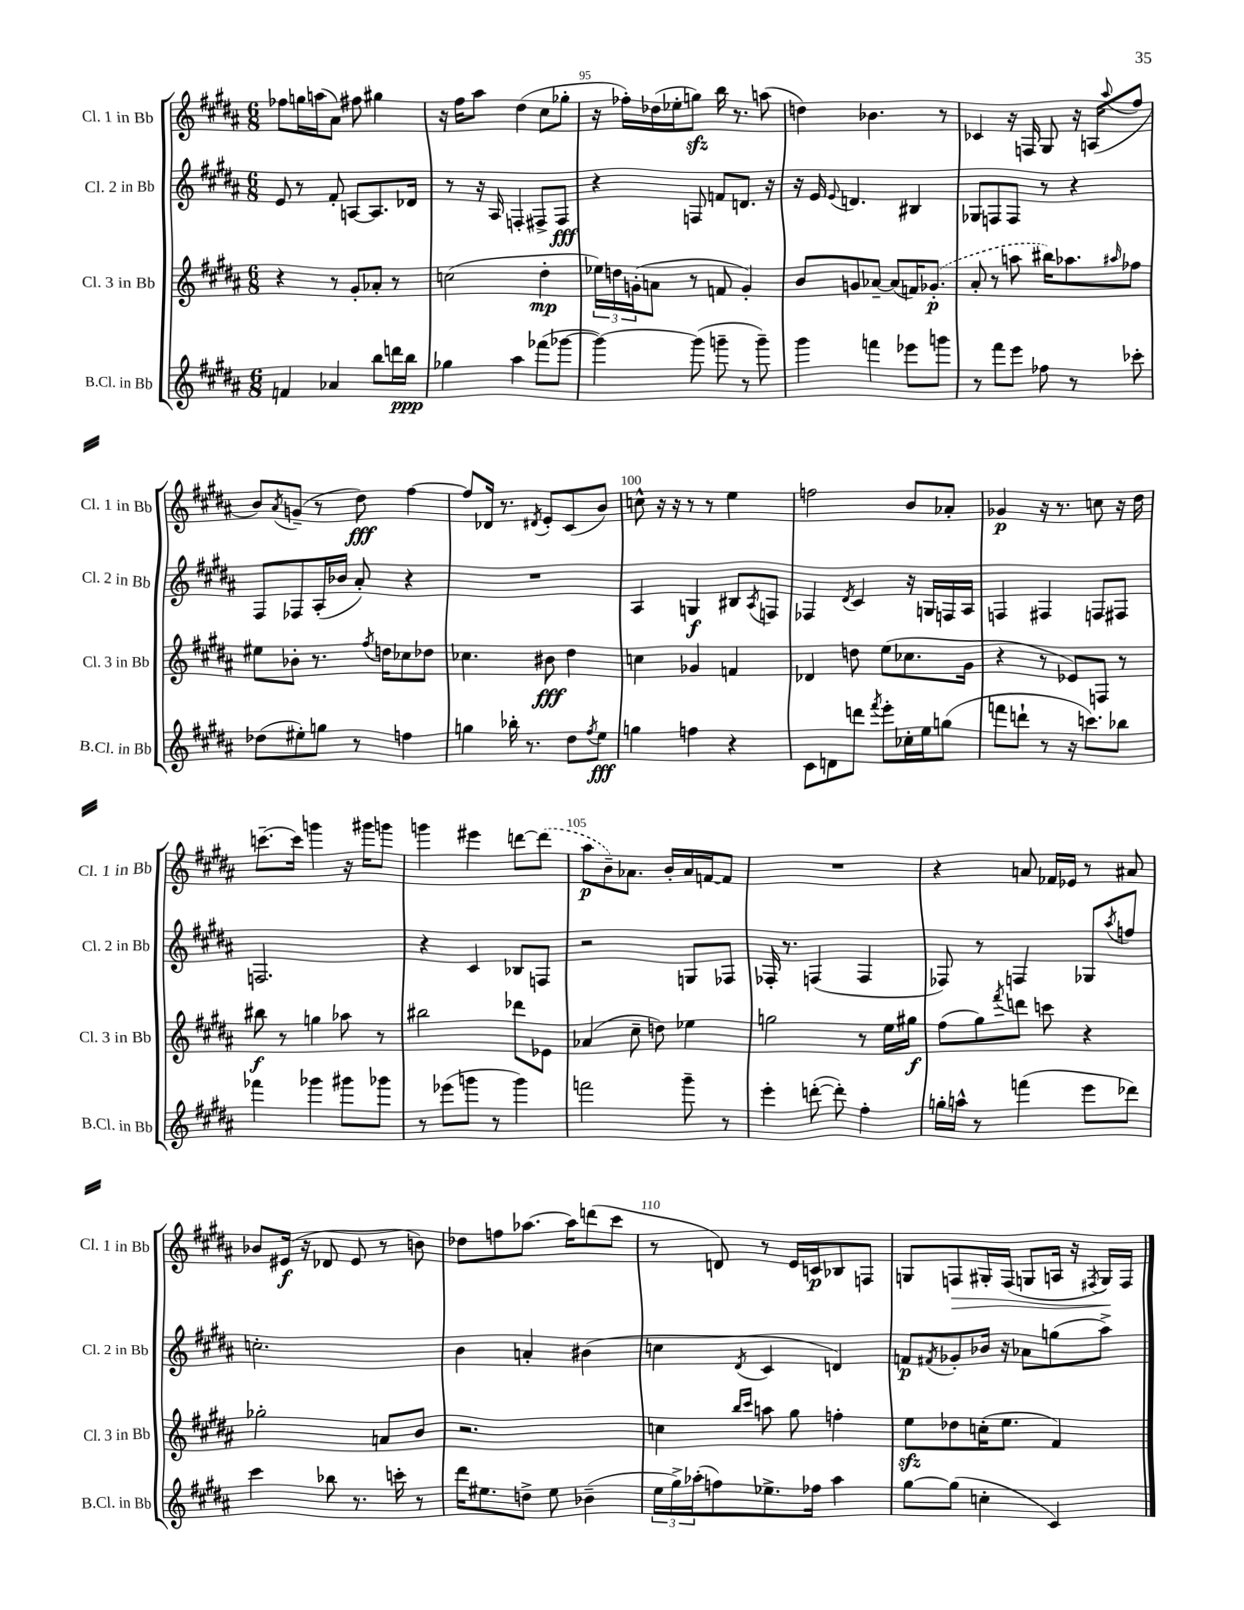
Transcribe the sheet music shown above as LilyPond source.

<<
\new StaffGroup <<
\new Staff = "s0" \with { instrumentName = "Cl. 1 in Bb" shortInstrumentName = "Cl. 1 in Bb" } {
    \clef treble \key b \major \numericTimeSignature \time 6/8
    fes''8 g''16 a''16( ais'8) fis''8 gis''4 |
    r16 fis''16 ais''8 dis''4( cis''8 ges''8-. |
    r16 fes''16-.) des''16( ees''16-. g''8\sfz) b''16 r8. a''8( |
    d''4) bes'4. r8 |
    ces'4 r16 f16 gis8 r16 a16( \appoggiatura { ais''8 } fis''8 |
    b'8) \acciaccatura { ais'8 } g'8--( r8 dis''8\fff) fis''4~ |
    fis''8 des'16 r8. \acciaccatura { dis'8 } e'8-. cis'8( b'8) |
    c''8-^ r16 r16 r8 r8 e''4 |
    f''2 b'8 aes'8-. |
    ges'4\p r16 r8. c''8 r16 dis''16 |
    c'''8.~-- c'''16 g'''4 r16 gis'''16 g'''8 |
    g'''4 eis'''4 d'''8~ \once \slurDashed d'''8( |
    ais''8\p b'8--) aes'8. b'16-. aes'16 f'16~ f'8 |
    R2. |
    r4 a'8 fes'16 ees'16 r8 ais'8 |
    bes'8 eis'16\f( r16 des'8 eis'8 r8 b'8) |
    des''8 f''8 aes''8.~ aes''16 d'''8( cis'''8 |
    r8 d'8) r8 e'16 c'16\p bes8 f8 |
    g8 f8\> gis16-. f16( g8 a16 r16 \acciaccatura { fis8 } g16\!) fis16 \bar "|." |
}
\new Staff = "s1" \with { instrumentName = "Cl. 2 in Bb" shortInstrumentName = "Cl. 2 in Bb" } {
    \clef treble \key b \major \numericTimeSignature \time 6/8
    e'8 r8 fis'8-. a8~ a8. des'16 |
    r8 r16 ais16 f4-. fis8-> fis8\fff |
    r4 f8 f'8 d'8. r16 |
    r16 e'16 \appoggiatura { e'8 } d'4. bis4 |
    ges8 f8 f8 r8 r4 |
    fis8 fes8 ais16-.( bes'16 ais'8-.) r4 |
    R2. |
    ais4 g4\f bis8 \acciaccatura { ais8 } f8 |
    fes4 \acciaccatura { dis'8 } cis'4 r16 g16 f16 ais16 |
    f4 fis4 f8 fis8 |
    f2. |
    r4 cis'4 bes8 f8 |
    r2 g8 fes8 |
    fes16-. r8. f4( f4 |
    fes8) r8 f4 ges8 \acciaccatura { ais''8 } f''8 |
    c''2.-. |
    b'4 a'4-. bis'4( |
    c''4 \acciaccatura { dis'8 } cis'4 d'4) |
    f'8\p \acciaccatura { fis'8 } ges'8-. bes'16 r16 aes'8 g''8( ais''8->) \bar "|." |
}
\new Staff = "s2" \with { instrumentName = "Cl. 3 in Bb" shortInstrumentName = "Cl. 3 in Bb" } {
    \clef treble \key b \major \numericTimeSignature \time 6/8
    r4 r8 gis'8-. aes'8-. r8 |
    c''2( dis''4-.\mp |
    \tuplet 3/2 { ees''16) d''16 g'16-.( } a'8 r8 f'8 g'4-.) |
    b'8 g'8 aes'8~-- aes'8( f'16) \once \slurDashed ges'8.-.\p( |
    ais'8-. r8 a''8 bis''16) aes''8. \grace { ais''16 } fes''8 |
    eis''8 bes'8-. r8. \acciaccatura { fis''8 } d''16 ces''8 des''8 |
    ces''4. bis'8\fff dis''4 |
    c''4 ges'4 f'4 |
    des'4 d''8 e''8( ces''8. gis'16 |
    r4 r8 ees'8) f8 r8 |
    bis''8\f r8 g''4 aes''8 r8 |
    bis''2 des'''8 ees'8 |
    aes'4( cis''8-- d''8) ees''4 |
    g''2 r8 e''16 gis''16\f |
    fis''8( gis''8) \acciaccatura { fis'''8 } d'''8 c'''8 r4 |
    ges''2-. a'8 b'8 |
    r2. |
    c''4 \grace { b''16 cis'''16 } a''8 gis''8 f''4-. |
    e''8\sfz des''8 c''16-.( e''8. fis'4) \bar "|." |
}
\new Staff = "s3" \with { instrumentName = "B.Cl. in Bb" shortInstrumentName = "B.Cl. in Bb" } {
    \clef treble \key b \major \numericTimeSignature \time 6/8
    f'4 aes'4 b''8 d'''16 b''16\ppp |
    ges''4 ais''4 fes'''8( ges'''8~ |
    ges'''4~) ges'''8( g'''8-- r8 g'''8--) |
    gis'''4 f'''4 ees'''8 g'''8 |
    r8 fis'''8 e'''8 fes''8 r8 ces'''8-. |
    des''8( eis''8-.) g''8 r8 f''4 |
    g''4 bes''16-. r8. dis''8 \acciaccatura { fis''8 } e''8\fff |
    g''4 f''4 r4 |
    cis'8 d'8 d'''8 \acciaccatura { fis'''8 } e'''8-. ces''16-. e''16 g''8( |
    f'''8 d'''8-! r8 r16 c'''8.) bes''8 |
    fes'''4 ges'''4 gis'''8 ges'''8 |
    r8 ees'''8( g'''8 r8 g'''4) |
    f'''2 gis'''8-- r8 |
    e'''4-. d'''8~-.( d'''8-.) fis''4-. |
    g''16-. a''16-^ r8 f'''4( e'''8 des'''8) |
    cis'''4 bes''8 r8. c'''16-. r8 |
    dis'''16 eis''8. d''8-> eis''8 bes'4--( |
    \tuplet 3/2 { e''16 gis''16->) aes''16-.( } f''8) ees''8.-> fes''16 aes''4 |
    gis''8~ gis''8( c''4-. cis'4) \bar "|." |
}
>>
>>
\layout { \context { \Score currentBarNumber = #93 \override BarNumber.break-visibility = ##(#f #t #t) barNumberVisibility = #(every-nth-bar-number-visible 5) } }
